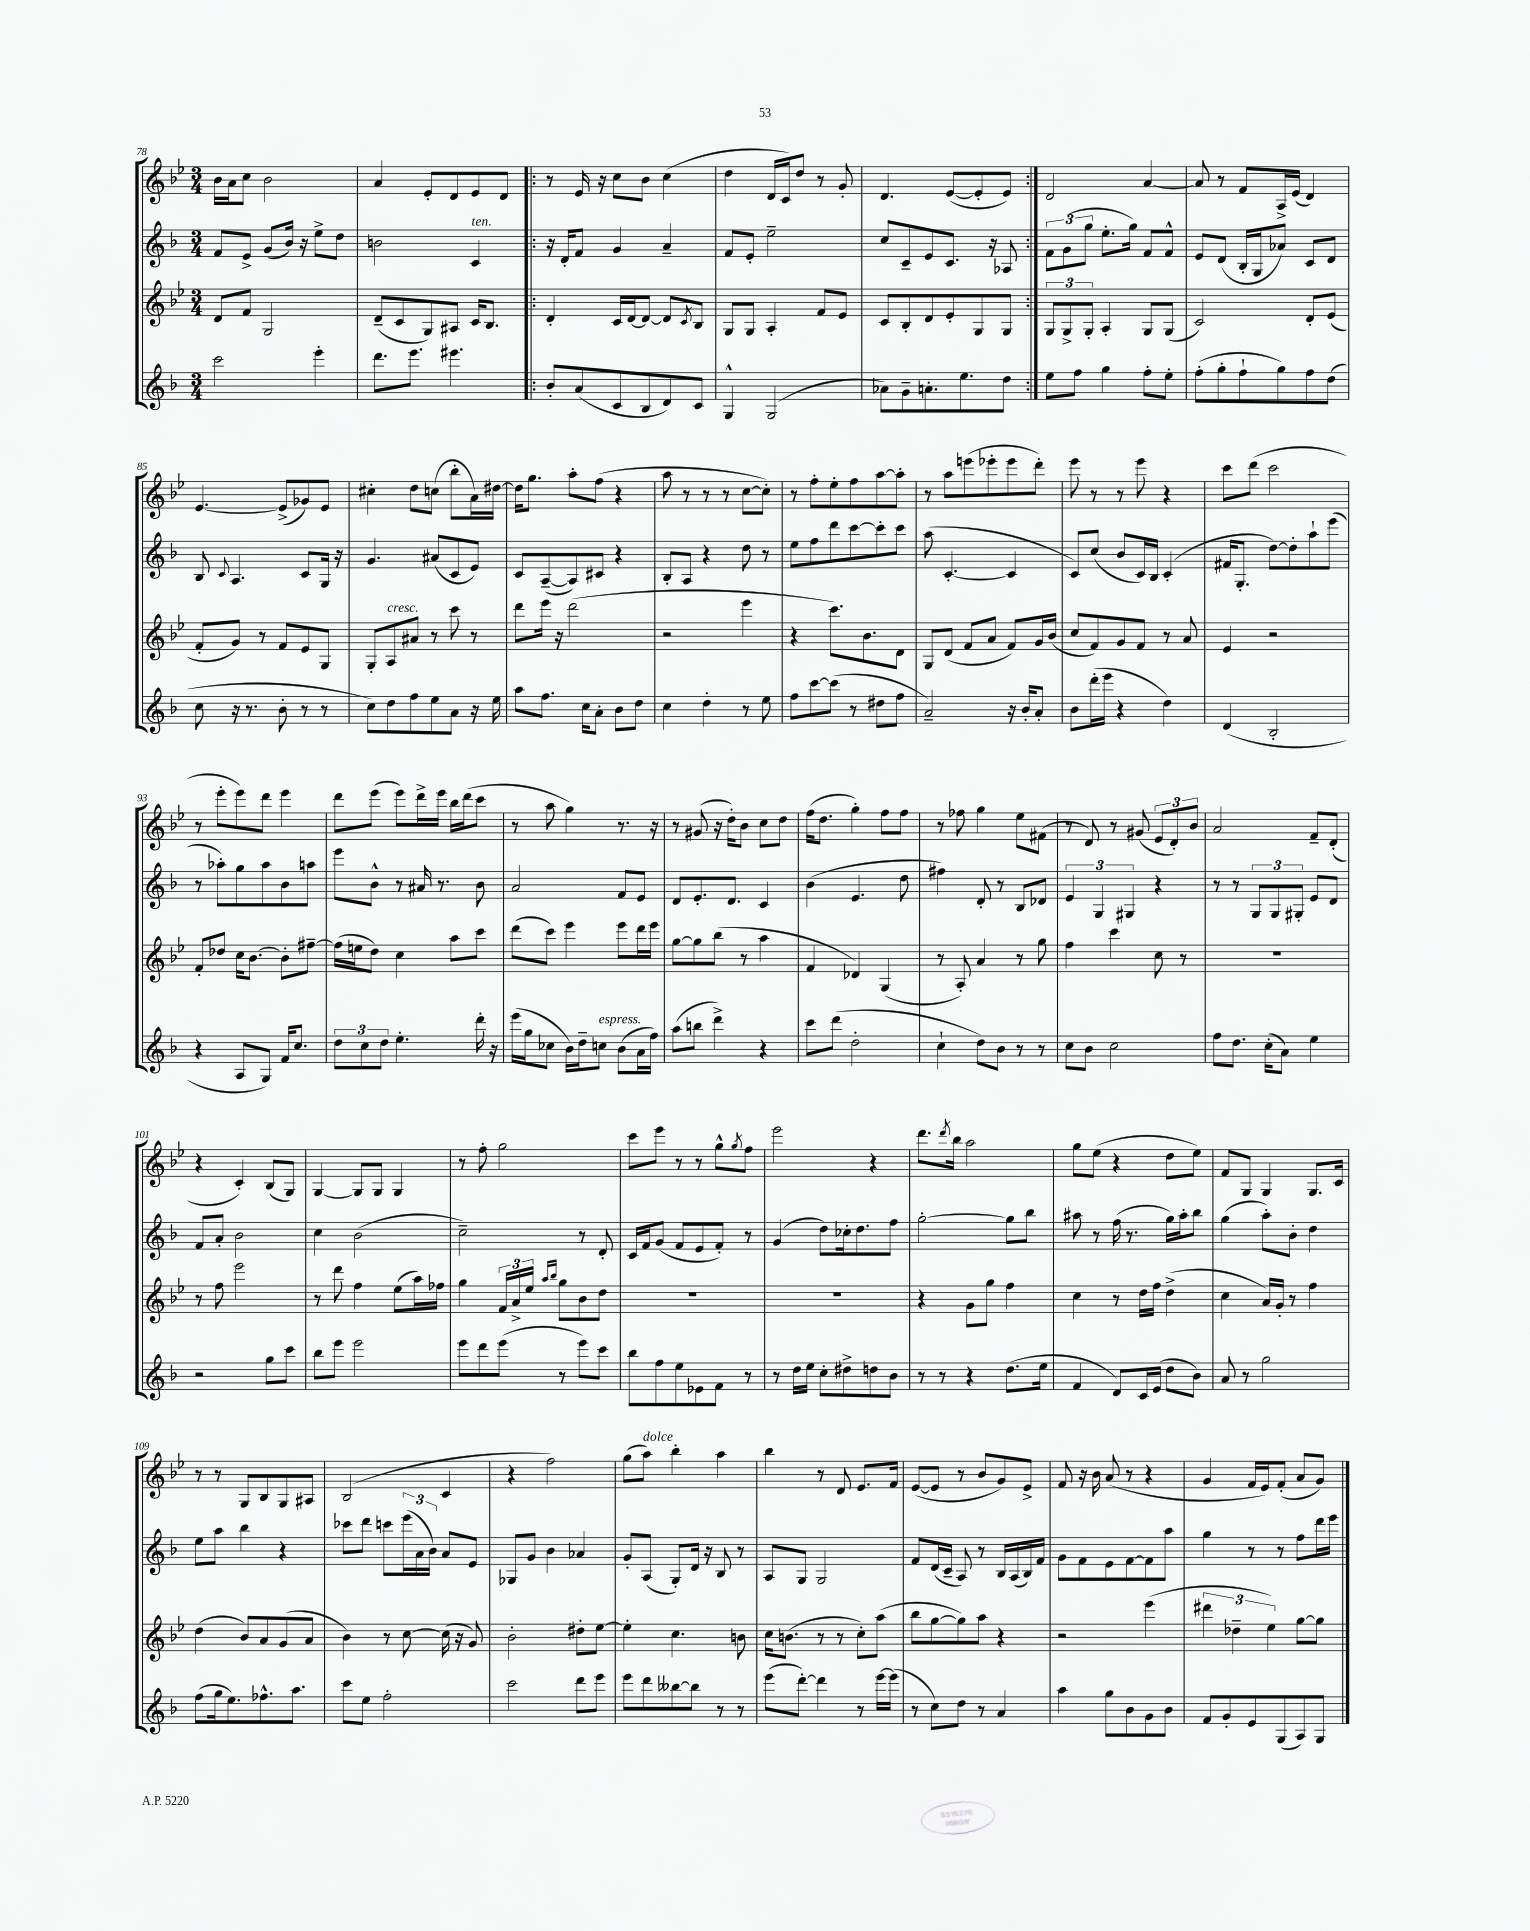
<<
\new StaffGroup <<
\new Staff = "s0" {
    \clef treble \key bes \major \numericTimeSignature \time 3/4
    bes'16 a'16 c''8 bes'2 |
    a'4 ees'8-. d'8 ees'8 d'8 |
    \repeat volta 2 { r8 ees'16 r16 c''8 bes'8 c''4( |
    d''4 d'16 c'16) d''8 r8 g'8-. |
    d'4. ees'8~( ees'8-. ees'8) | }
    d'2 a'4~ |
    a'8 r8 f'8 a16-> ees'16( d'4) |
    ees'4.~ ees'8->( ges'8) ees'8 |
    cis''4-. d''8 c''8( bes''8-. a'16) dis''16~ |
    dis''16 g''8. a''8-. f''8( r4 |
    a''8 r8 r8 r8 c''8~ c''8-.) |
    r8 f''8-. ees''8-. f''8 a''8~ a''8-. |
    r8 a''8 e'''8( ees'''8-. ees'''8 d'''8-.) |
    ees'''8 r8 r8 ees'''8 r4 |
    c'''8 d'''8( c'''2 |
    r8 ees'''8-. ees'''8) d'''8 ees'''4 |
    d'''8 ees'''8( ees'''8) d'''16-> ees'''16 bes''16 d'''16( c'''8 |
    r8 a''8 g''4) r8. r16 |
    r8 gis'8( r16 d''16-.) bes'8 c''8 d''8 |
    f''16( d''8. g''4-.) f''8 f''8 |
    r8 fes''8 g''4 ees''8 fis'8( |
    r8 d'8) r8 gis'8( \tuplet 3/2 { ees'8 d'8-.) bes'8 } |
    a'2 f'8-- d'8-.( |
    r4 c'4-.) bes8( g8) |
    g4~ g8 g8 g4 |
    r8 f''8-. g''2 |
    c'''8 ees'''8 r8 r8 g''8-^ \acciaccatura { g''8 } f''8 |
    ees'''2 r4 |
    d'''8. \acciaccatura { d'''8 } bes''16 a''2 |
    g''8 ees''8( r4 d''8 ees''8) |
    f'8 g8 g4 g8. c'16 |
    r8 r8 g8 bes8 g8 ais8 |
    bes2( c'4 |
    r4 f''2) |
    g''8( a''8^\markup { \italic "dolce" }) bes''4-. a''4 |
    bes''4 r8 d'8 ees'8. f'16 |
    ees'8~( ees'8 r8 bes'8 g'8) ees'8-> |
    f'8 r16 bes'16 a'8( r8 r4 |
    g'4 f'16 ees'16) f'8-.( a'8 g'8) \bar "|." |
}
\new Staff = "s1" {
    \clef treble \key f \major \numericTimeSignature \time 3/4
    f'8 e'8-> g'8( bes'16) r16 e''8-> d''8 |
    b'2 c'4^\markup { \italic "ten." } |
    \repeat volta 2 { r16 d'16-. f'8 g'4 a'4-- |
    f'8 e'8-. e''2-- |
    c''8 c'8-- e'8 c'8. r16 aes8 | }
    \tuplet 3/2 { f'8 g'8( g''8 } e''8.-. g''16) f'8 f'8-^ |
    e'8 d'8( bes16-. g16 aes'8) c'8 d'8 |
    bes8 \appoggiatura { c'8 } a4. c'8 g16 r16 |
    g'4. ais'8( c'8 e'8) |
    c'8 a8~--( a8) cis'8 r4 |
    bes8-. a8 r4 d''8 r8 |
    e''8 f''8 d'''8 c'''8~ c'''8-. c'''8 |
    a''8( c'4.~-. c'4 |
    c'8) c''8( bes'8 c'16) bes16 c'4-.( |
    fis'16 g8.-. d''8~) d''8-. a''8-! e'''8( |
    r8 aes''8-.) g''8 aes''8 bes'8 a''8 |
    e'''8 bes'8-^ r8 ais'16 r8. bes'8 |
    a'2 f'8 e'8 |
    d'8 e'8.-. d'8. c'4 |
    bes'4( e'4. d''8 |
    fis''4) d'8-. r8 bes8 des'8 |
    \tuplet 3/2 { e'4 g4 gis4 } r4 |
    r8 r8 \tuplet 3/2 { g8 g8 gis8-. } e'8 d'8 |
    f'8 a'8-. bes'2 |
    c''4 bes'2( |
    c''2--) r8 d'8-. |
    c'16 f'16 g'8( f'8 e'8 f'8-.) r8 |
    g'4( d''8) ces''16-. d''8. f''8 |
    g''2~-. g''8 bes''8 |
    ais''8 r8 f''16( r8. g''16) ais''16-. bes''8 |
    g''4( a''8-.) bes'8-. d''4 |
    e''8 a''8 bes''4 r4 |
    ces'''8 d'''8 c'''8 \tuplet 3/2 { e'''16( a'16 bes'16) } a'8 e'8 |
    ges8 g'8 bes'4 aes'4 |
    g'8-. a8( g8-.) d'16 r16 bes8 r8 |
    a8 g8 g2 |
    f'8 d'16( c'16-- a8) r8 bes16 a16( bes16) f'16 |
    g'8 f'8 e'8 f'8~ f'8 a''8 |
    g''4 r8 r8 f''8 d'''16 e'''16 \bar "|." |
}
\new Staff = "s2" {
    \clef treble \key bes \major \numericTimeSignature \time 3/4
    d'8 f'8 g2 |
    d'8--( c'8 g8) ais8 c'16 bes8. |
    \repeat volta 2 { d'4-. c'16 d'16~ d'8~ d'8 \acciaccatura { c'8 } bes8 |
    g8 g8 a4-. f'8 ees'8 |
    c'8 bes8-. d'8 ees'8-. g8 g8 | }
    \tuplet 3/2 { g8 g8-> g8-. } a4-. g8 g8( |
    c'2) d'8-. ees'8( |
    f'8-. g'8) r8 f'8 ees'8 g8 |
    g8-. a8^\markup { \italic "cresc." } ais'8 r8 c'''8 r8 |
    d'''8 ees'''16 r16 d'''2( |
    r2 ees'''4 |
    r4 c'''8.) bes'8. d'8 |
    g8 d'8( f'8 a'8 f'8) g'16 bes'16( |
    c''8 f'8) g'8 f'8 r8 a'8 |
    ees'4 r2 |
    f'8-. des''8 c''16 bes'8.~ bes'8-. fis''8~-- |
    fis''16( e''16 d''8) c''4 a''8 c'''8 |
    d'''8( c'''8) ees'''4 ees'''8 d'''16 ees'''16 |
    g''8~ g''8 bes''8( r8 a''4 |
    f'4 des'4) g4( |
    r8 a8-.) a'4 r8 g''8 |
    f''4 c'''4 c''8 r8 |
    R2. |
    r8 f''8 ees'''2 |
    r8 d'''8 f''4 ees''8( a''16) fes''16 |
    g''4 \tuplet 3/2 { f'16 a'16-> ees''16 } \grace { a''16 bes''16 } g''8 bes'8 d''8 |
    R2. |
    R2. |
    r4 g'8 g''8 f''4 |
    c''4 r8 d''16 f''16 d''4->( |
    c''4 a'16) g'16-. r8 f''4 |
    d''4( bes'8) a'8 g'8( a'8 |
    bes'4) r8 c''8~ c''16( r16 g'8) |
    bes'2-. dis''8-. ees''8~ |
    ees''4-. c''4. b'8 |
    c''16 b'8.( r8 r8 c''8-.) a''8( |
    bes''8 g''8~ g''8) a''8 r4 |
    r2 ees'''4( |
    \tuplet 3/2 { dis'''4 des''4-- ees''4) } g''8~ g''8 \bar "|." |
}
\new Staff = "s3" {
    \clef treble \key f \major \numericTimeSignature \time 3/4
    c'''2 e'''4-. |
    d'''8. e'''8. eis'''4. |
    \repeat volta 2 { bes'8-. a'8( c'8 bes8 d'8) c'8 |
    g4-^ g2( |
    aes'8) g'8-- a'8.-. e''8. d''8 | }
    e''8 f''8 g''4 f''8-. e''8-. |
    f''8-.( g''8-. f''8-! g''8) f''8 d''8( |
    c''8 r16 r8. bes'8-. r8 r8 |
    c''8) d''8 f''8 e''8 a'8 r16 e''16 |
    a''8 f''8. c''16 a'8-. bes'8 d''8 |
    c''4 d''4-. r8 e''8 |
    f''8 c'''8~ c'''8( r8 dis''8 f''8 |
    a'2--) r16 bes'16-. a'8-. |
    bes'8 d'''16-.( e'''16 r4 d''4) |
    d'4( bes2-. |
    r4 a8 g8) f'16 c''8. |
    \tuplet 3/2 { d''8 c''8 d''8 } e''4.-. d'''16-. r16 |
    e'''16( g''16 ces''8 bes'16) d''16-- c''8^\markup { \italic "espress." } bes'8( a'16 f''16) |
    a''8( b''8 d'''4->) r4 |
    c'''8 d'''8( d''2-. |
    c''4-! d''8) bes'8 r8 r8 |
    c''8 bes'8 c''2 |
    f''8 d''8. c''16-.( a'8) e''4 |
    r2 g''8 c'''8 |
    bes''8 e'''8 e'''2 |
    e'''8 d'''8 e'''8( r8 e'''8) c'''8 |
    bes''8 f''8 e''8 ees'8 f'8 r8 |
    r8 d''16 e''16 c''8-. dis''8-> d''8 bes'8 |
    r8 r8 r4 d''8.( e''16 |
    f'4 d'8) c'16 e'16( d''8 bes'8) |
    a'8 r8 g''2 |
    f''8( g''16 e''8.) fes''8.-^ a''8. |
    c'''8 e''8 f''2-. |
    c'''2 d'''8 e'''8 |
    e'''8 d'''8 beses''8~ beses''8 r8 r8 |
    e'''8( d'''8~-.) d'''4 r8 e'''16~ e'''16( |
    r8 c''8) d''8 r8 a'4 |
    a''4 g''8 bes'8 g'8 bes'8 |
    f'8 g'8-. e'8 g8( a8) g8 \bar "|." |
}
>>
>>
\layout { \context { \Score currentBarNumber = #78 } }
